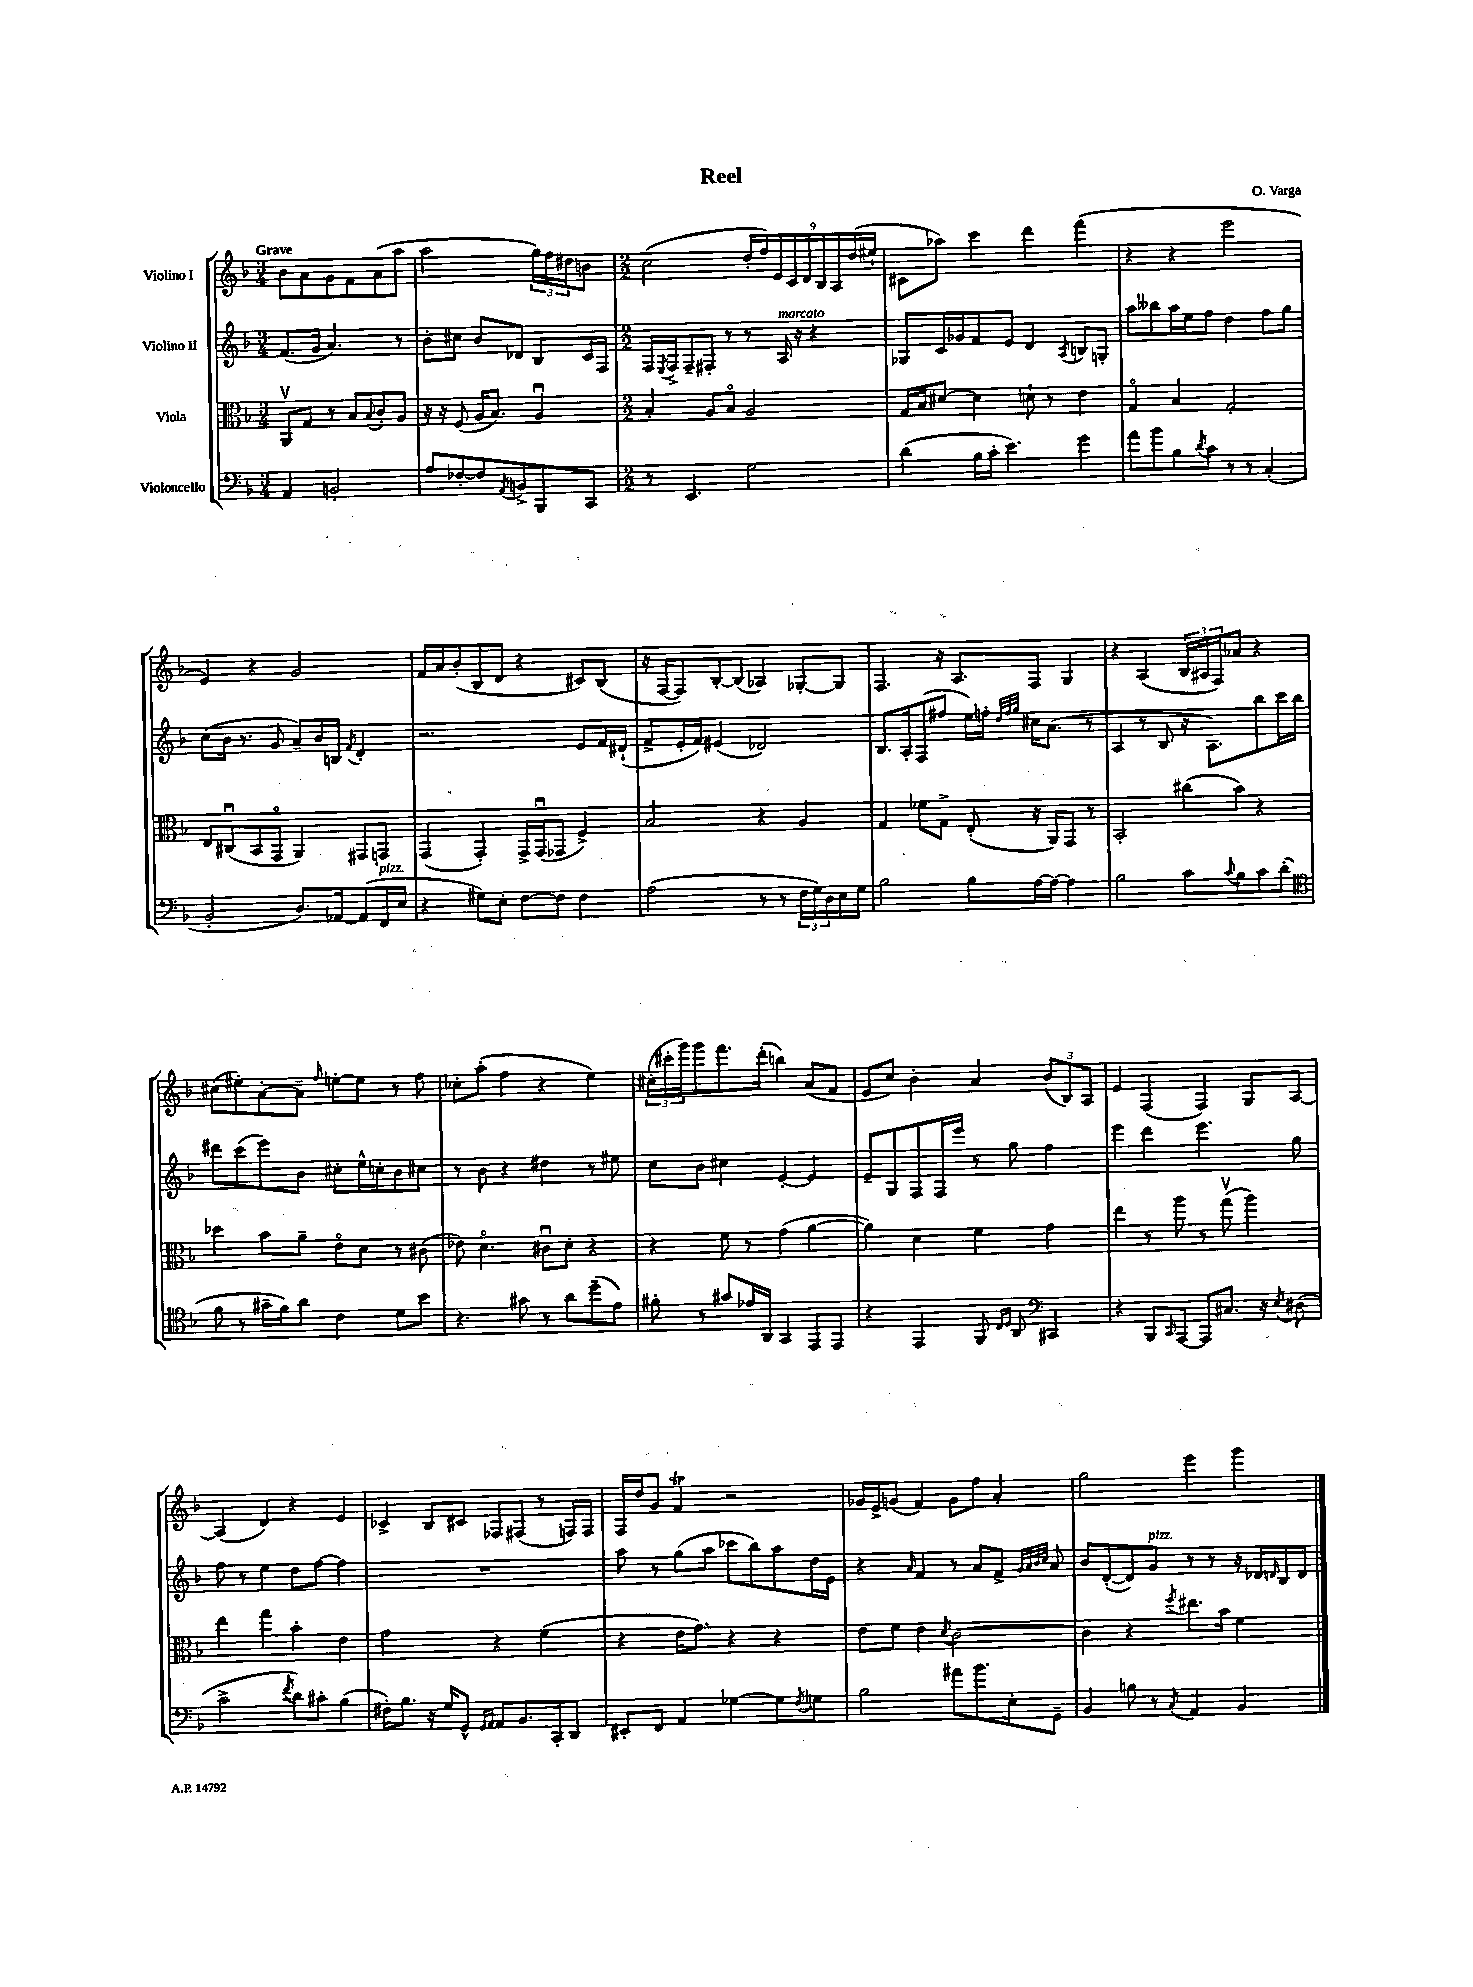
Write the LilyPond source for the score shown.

\header { title = "Reel" composer = "O. Varga" }
<<
\new StaffGroup <<
\new Staff = "s0" \with { instrumentName = "Violino I" } {
    \clef treble \key f \major \numericTimeSignature \time 3/4 \tempo "Grave"
    bes'8 a'8 g'8 f'8 a'8( a''8 |
    a''2 \tuplet 3/2 { g''16) f''16 dis''16 } b'8 |
    \numericTimeSignature \time 2/2 c''2( \tuplet 9/8 { d''16-. f''16) e'16 c'16 d'16 bes16 a16 d''16( eis''16-! } |
    cis'8 aes''8) c'''4 d'''4 f'''4( |
    r4 r4 e'''2 |
    e'4) r4 g'2 |
    f'16 a'16 bes'8-.( bes8 d'8 r4 cis'8) bes8( |
    r16 f16~ f8) bes8~-. bes8( aes4) ges8~-. ges8 |
    f4. r16 a8. f8 g4 |
    r4 a4( \tuplet 3/2 { bes16 ais16 f16) } aes'8 r4 |
    cis''8( eis''8-.) a'8~-. a'8-- \grace { f''16 } e''8~-. e''8 r8 f''8 |
    ces''8-. a''8-.( f''4 r4 e''4) |
    \tuplet 3/2 { cis''16-.( cis'''16-. g'''16) } g'''8 f'''8. d'''16-.( b''4) a'8( f'8 |
    e'8 c''8) bes'4-. a'4 \tuplet 3/2 { bes'8( bes8) a8 } |
    e'4 f4( f4) g8 a8~ |
    a4( d'4) r4 e'4 |
    ces'4-> bes8 cis'8 fes8 fis8( r8 f16) f16 |
    f16 d''16 g'8 f'4\trill r2 |
    ges'16 e'16-> g'8( f'4) g'8 f''8 a'4-. |
    g''2 e'''4 g'''4 \bar "|." |
}
\new Staff = "s1" \with { instrumentName = "Violino II" } {
    \clef treble \key f \major \numericTimeSignature \time 3/4
    f'8.( g'16 a'4.) r8 |
    bes'8-. cis''8 bes'8 des'8 bes8 c'16 f16 |
    \numericTimeSignature \time 2/2 f16 \acciaccatura { e8 } f16-> f8-- fis8-. r8 r8 a16^\markup { \italic "marcato" } r16 r4 |
    ges8 c'16 ges'16 f'8 e'8 d'4 \acciaccatura { a8 } b8 g8-. |
    a''8 beses''8 a''16 e''16 f''8 d''4 f''8 g''8 |
    c''8( bes'16 r8. g'8 a'8--) bes'16 b16 \acciaccatura { f'8 } d'4-. |
    r2. e'8 f'16 dis'16-!( |
    f'8-> e'16-. f'16) eis'4( des'2) |
    bes8. a16-. f8( fis''8 e''16) f''16-. \grace { d''32 f''32 g''32 } cis''16 a'8.( r8 |
    a4 r8 bes8 r16 a8.) bes''8 c'''16 bes''16 |
    dis'''8 c'''8( e'''8) bes'8 cis''8-. e''16-^ c''16-. bes'8 cis''8 |
    r8 bes'8 r4 dis''4 r8 eis''8 |
    c''8 bes'8 cis''4 e'4~-. e'4 |
    e'8-- g8 f8 f16 e'''16 r8 g''8 f''4 |
    e'''4 d'''4 e'''4. g''8 |
    f''8 r8 e''4 d''8 f''8~ f''4 |
    R1 |
    a''8 r8 g''8( a''8 ces'''8 bes''8) a''8 d''16 e'16 |
    r4 \grace { a'16 } f'4 r8 a'8 f'8-> \grace { g'32 a'32 bes'32 c''32 } a'8 |
    bes'8 d'8~-.( d'8) g'8^\markup { \italic "pizz." } r8 r8 r16 des'16 \grace { d'16 } bes16 d'16 \bar "|." |
}
\new Staff = "s2" \with { instrumentName = "Viola" } {
    \clef alto \key f \major \numericTimeSignature \time 3/4
    a,8\upbow g8 r8 bes8 \appoggiatura { bes8 } c'8-. a8 |
    r16 r16 f8( a16 bes8.) a4\downbow |
    \numericTimeSignature \time 2/2 bes4-. a8 bes8\flageolet a2 |
    g16 bes16 dis'8~ dis'4 d'8-! r8 e'4 |
    g4\flageolet bes4 g2-. |
    e8 cis8\downbow( bes,8 g,8\flageolet a,4) gis,8 g,8 |
    g,4( g,4-.) g,16-> g,16\downbow( ges,8 f4->) |
    bes2 r4 a4 |
    g4 fes'8 g8-> e8-.( r16 a,16) g,8 r8 |
    bes,2-. cis''8( bes'8) r4 |
    des''4 bes'8 a'8-- e'8\flageolet d'8 r8 cis'8( |
    ees'8) d'4.\flageolet cis'8\downbow d'8-. r4 |
    r4 f'8 r8 g'4( a'4~ |
    a'4) d'4 f'4 g'4 |
    e''4 r8 a''8 r8 g''8\upbow( a''4) |
    e''4 g''4 bes'4-. e'4 |
    g'2 r4 f'4( |
    r4 e'16 g'8.) r4 r4 |
    e'8 f'8 e'4 \acciaccatura { d'8 } c'2~ |
    c'4 r4 \acciaccatura { f''8 } eis''8. bes'16 f'4 \bar "|." |
}
\new Staff = "s3" \with { instrumentName = "Violoncello" } {
    \clef bass \key f \major \numericTimeSignature \time 3/4
    a,4 b,2-. |
    a8 fes8~-. fes8 \acciaccatura { a,8 } b,8-> bes,,8 c,8 |
    \numericTimeSignature \time 2/2 r8 e,4. g2 |
    d'4( bes16 c'16-. e'4.) g'4 |
    a'8 bes'8 bes8 \acciaccatura { d'8 } c'8 r8 r8 c4-.( |
    bes,2-. d8.) aes,16~ aes,8( f,16^\markup { \italic "pizz." } e16 |
    r4 gis8) e8-. f8~ f8 f4 |
    a2( r8 r8 \tuplet 3/2 { f16 g16) d16 } e16 g16 |
    bes2 bes8 a16~ a16~ a4 |
    bes2 c'8 \appoggiatura { c'8 } bes8 c'8 d'8-.( |
    \clef tenor f'8 r8 gis'16-- f'16) a'8 c'4 d'8 bes'8 |
    r4. gis'8 r8 a'8 d''8--( e'8) |
    fis'8-. r8 gis'8 ees'16 a,16 g,4 e,8 e,8 |
    r4 e,4 f,8 \grace { c16 d16 } a,8 \clef bass cis,4 |
    r4 bes,,8 \grace { c,16 } a,,8~ a,,8 cis8. r16 \acciaccatura { e8 } dis8( |
    c'2-> \acciaccatura { f'8 } d'8) cis'8-. bes4( |
    fis16-.) bes8. r16 g16 g,8-^ \grace { g,16 a,16 } a,8 bes,8. c,16-. d,8 |
    eis,8-. f,8 a,4 ges4~ ges8 \acciaccatura { f8 } g8 |
    bes2 ais'8 bes'8. e16-. g,8-- |
    bes,4 b8 r8 \acciaccatura { c8 } a,4 bes,4 \bar "|." |
}
>>
>>
\layout { \context { \Score \remove "Bar_number_engraver" } }
